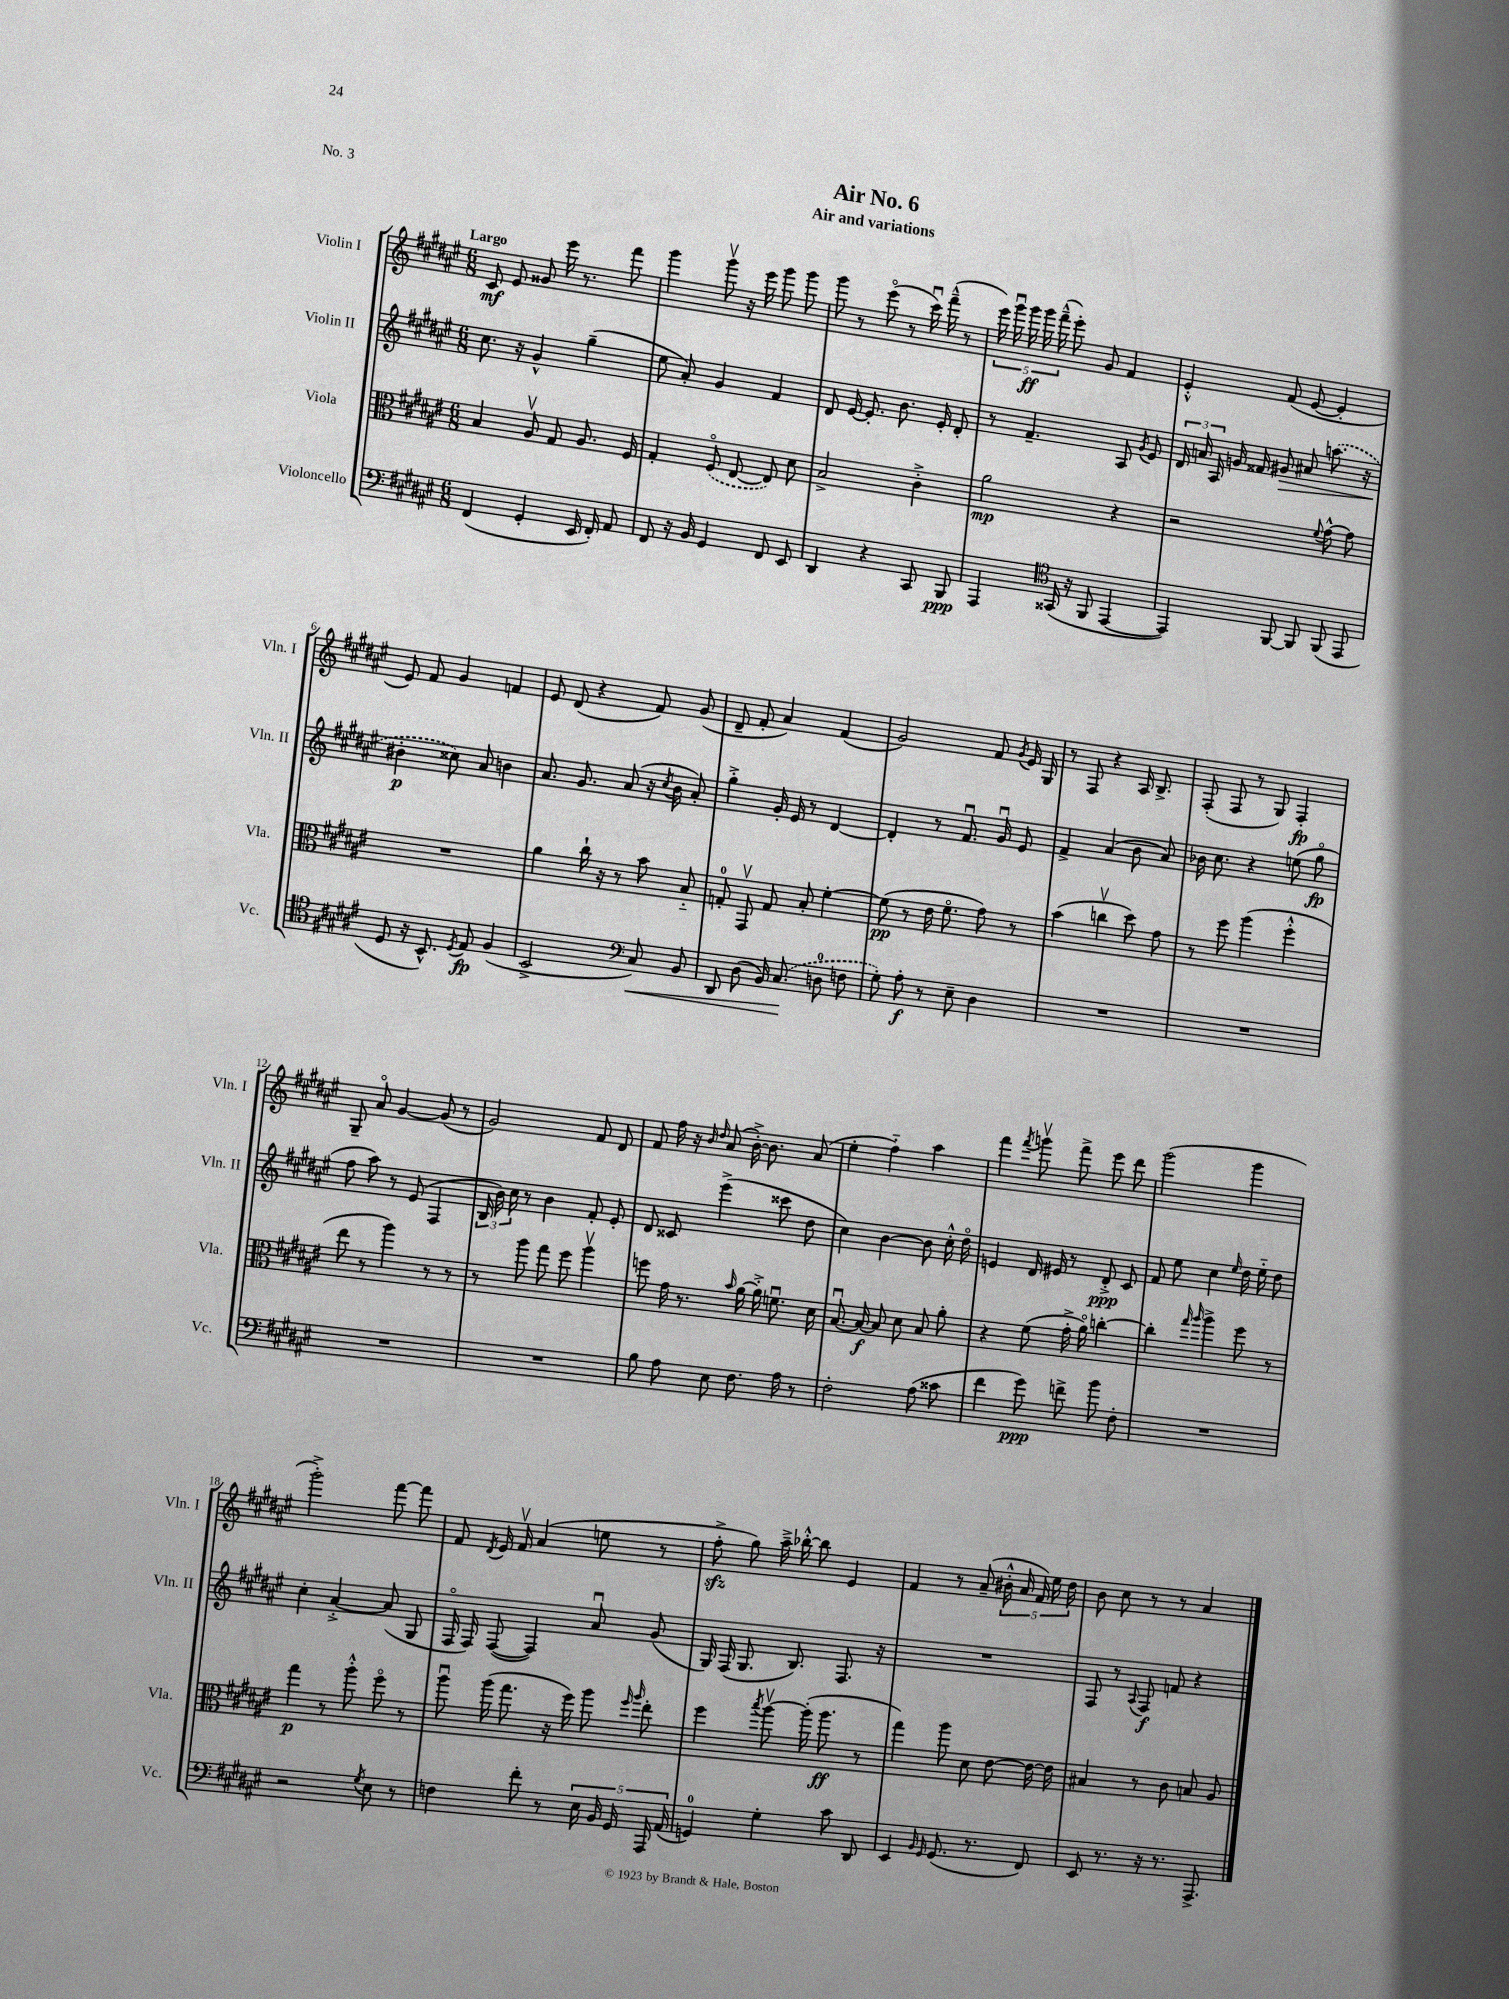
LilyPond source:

\header { title = "Air No. 6" subtitle = "Air and variations" piece = "No. 3" }
<<
\new StaffGroup <<
\new Staff = "s0" \with { instrumentName = "Violin I" shortInstrumentName = "Vln. I" } {
    \clef treble \key fis \major \numericTimeSignature \time 6/8 \tempo "Largo"
    \autoBeamOff cis'8\mf eis'8 gisis'8 eis'''16 r8. fis'''8 |
    gis'''4 gis'''8\upbow r16 eis'''16 gis'''8 gis'''8 |
    gis'''8 r8 eis'''8\flageolet( r8 cis'''16\downbow) fis'''16---^( r8 |
    \tuplet 5/4 { eis'''16) gis'''16\downbow gis'''16\ff gis'''16 fis'''16---^( } eis'''8-.) gis'8 fis'4 |
    eis'4-.-^ fis'8( eis'8~ eis'4-. |
    eis'8) fis'8 gis'4 f'4 |
    eis'8 dis'8( r4 fis'8) gis'8( |
    dis'8-- fis'8-. ais'4) fis'4( |
    gis'2) fis'8 \acciaccatura { gis'8 } eis'16 gis16 |
    r8 fis8 r4 ais16 b8.-> |
    fis8-.( fis8 r8 gis8) fis4-.\fp |
    gis8-- ais'8\flageolet gis'4~ gis'8( r8 |
    gis'2) fis'8 dis'8 |
    fis'8 fis''16 r16 \grace { b'16 dis''16 } ais'8( b'16~-.->) b'8. ais'8( |
    eis''4-. fis''4-_) ais''4 |
    fis'''4 \acciaccatura { fis'''8 } g'''8\upbow fis'''8-> eis'''8 dis'''8 |
    gis'''2( gis'''4 |
    gis'''2-.->) fis'''8~ fis'''8 |
    fis'8 \acciaccatura { dis'8 } eis'16 fis'16\upbow ais'4( e''8 r8 |
    fis''8-.->\sfz gis''8) ais''16---> bes''16~-.-^ bes''8 eis'4 |
    fis'4 r8 ais'8--( \tuplet 5/4 { bis'16-.-^ ais'16 fis'16) eis''16 dis''16 } |
    b'8 cis''8 r8 r8 ais'4 \bar "|." |
}
\new Staff = "s1" \with { instrumentName = "Violin II" shortInstrumentName = "Vln. II" } {
    \clef treble \key fis \major \numericTimeSignature \time 6/8
    \autoBeamOff cis''8. r16 gis'4-^ gis''4--( |
    eis''8 ais'8-.) gis'4 fis'4 |
    dis'8 eis'16~ eis'8.-. b'8. eis'16-. dis'8-. |
    r8 fis'4.-- ais8 \acciaccatura { gis'8 } eis'8 |
    \tuplet 3/2 { dis'16 a'16 ais16 } g'16 fisis'16 gis'8\> ais'8 \once \slurDashed a''8.( r16 |
    bis'4-.\p\! cisis''8) ais'8 b'4 |
    ais'8. gis'8. ais'8( r16 \acciaccatura { cis''8 } b'16 ais'8-.) |
    gis''4-.-> gis'16-. eis'16 r8 dis'4~ |
    dis'4-. r8 fis'8.\downbow gis'16\downbow eis'8 |
    fis'4-> ais'4( b'8 ais'8) |
    bes'16 cis''8. r4 e''8( gis''8\flageolet\fp |
    fis''8 ais''8) r8 eis'8( fis4 |
    \tuplet 3/2 { b16 b'16) cis''16 } r8 b'4 fis'8-. eis'8-. |
    dis'8 cisis'8 eis'''4->( cisis'''8 dis''8 |
    cis''4) b'4~ b'8 cis''16-.-^ dis''16\flageolet |
    e'4 dis'16 eis'16 r8 dis'8-.->\ppp cis'8 |
    fis'8 eis''8 cis''4 \grace { eis''16 } dis''16 eis''16-_ dis''8 |
    cis''4-. ais'4~-.-> ais'8( gis8 |
    fis16\flageolet fis16) fis8~( fis4) ais'8\downbow gis'8( |
    gis16) fis16( gis8. b8.) fis8. r16 |
    R2. |
    fis8 r8 \appoggiatura { ais8 } fis8\f f'8 r4 \bar "|." |
}
\new Staff = "s2" \with { instrumentName = "Viola" shortInstrumentName = "Vla." } {
    \clef alto \key fis \major \numericTimeSignature \time 6/8
    \autoBeamOff b4 ais8\upbow gis8 ais8. fis16 |
    gis4-. \once \slurDashed fis8\flageolet( eis8~ eis8) dis'8 |
    b2-> cis'4-.-> |
    ais'2\mp r4 |
    r2 \appoggiatura { fis'8 } gis'8~-^ gis'8 |
    R2. |
    ais'4 cis''16-! r16 r8 b'8 b8-_ |
    g8-0-. gis,8\upbow g8 b8-. fis'4~-. |
    fis'8\pp( r8 eis'16 fis'8.\flageolet gis'8) r8 |
    b'4( c''4\upbow dis''8) gis'8 |
    r8 fis''8 ais''4( fis''4-.-^ |
    eis''8 r8 ais''4) r8 r8 |
    r8 ais''8 gis''8 fis''8 ais''4\upbow |
    f''8 gis'16 r8. \grace { b'16 } ais'16~ ais'16-.-> f'8.\downbow dis'16 |
    b8.~\downbow b16~\f b8 dis'8 b8 ais'8-. |
    r4 fis'8( gis'16-.-> ais'16\flageolet) c''4~-. |
    c''4-. \grace { gis''16 ais''16 } ais''4-> fis''8 r8 |
    gis''4\p r8 ais''8-.-^ fis''8\flageolet r8 |
    ais''8\downbow ais''16( gis''8. r16 fis''16) ais''8 \grace { fis''16 ais''16 } eis''8-. |
    fis''4 \acciaccatura { b''8 } ais''8~\upbow ais''16-.( ais''8.\ff r8 |
    gis''4) ais''8 dis'8 eis'8~ eis'16~ eis'16 |
    bis4 r8 cis'8 b8 ais8 \bar "|." |
}
\new Staff = "s3" \with { instrumentName = "Violoncello" shortInstrumentName = "Vc." } {
    \clef bass \key fis \major \numericTimeSignature \time 6/8
    \autoBeamOff fis,4( gis,4-. eis,16 fis,16-.) ais,8 |
    fis,8 r16 b,16 gis,4 fis,8 eis,8 |
    dis,4 r4 cis,8 b,,8\ppp |
    ais,,4 \clef tenor gisis,16( r16 fis,8 eis,4~ |
    eis,4) fis,8~ fis,8 fis,8( eis,8 |
    dis8 r16 b,8.-^) \acciaccatura { dis8 } eis8\fp fis4( |
    b,2-> \clef bass cis8\<) b,8 |
    dis,8 dis8( b,16) \once \slurDashed cis8.\!( d8-0 f8 |
    gis8-.) ais8-.\f r8 eis8-- dis4 |
    R2. |
    R2. |
    R2. |
    R2. |
    b8 ais8 eis8 fis8. ais16 r8 |
    fis2-. ais8( cisis'8 |
    fis'4 gis'8\ppp) f'8-> b'8 fis8-. |
    R2. |
    r2 \acciaccatura { gis8 } eis8 r8 |
    f4 fis'8-. r8 \tuplet 5/4 { eis16 b,16 gis,16 ais,,16 ais,16( } |
    g,4-0) gis4-. cis'8 dis,8 |
    eis,4 \grace { b,16 gis,16 } gis,8.( r8. fis,8) |
    eis,8 r8. r16 r8. ais,,8.-> \bar "|." |
}
>>
>>
